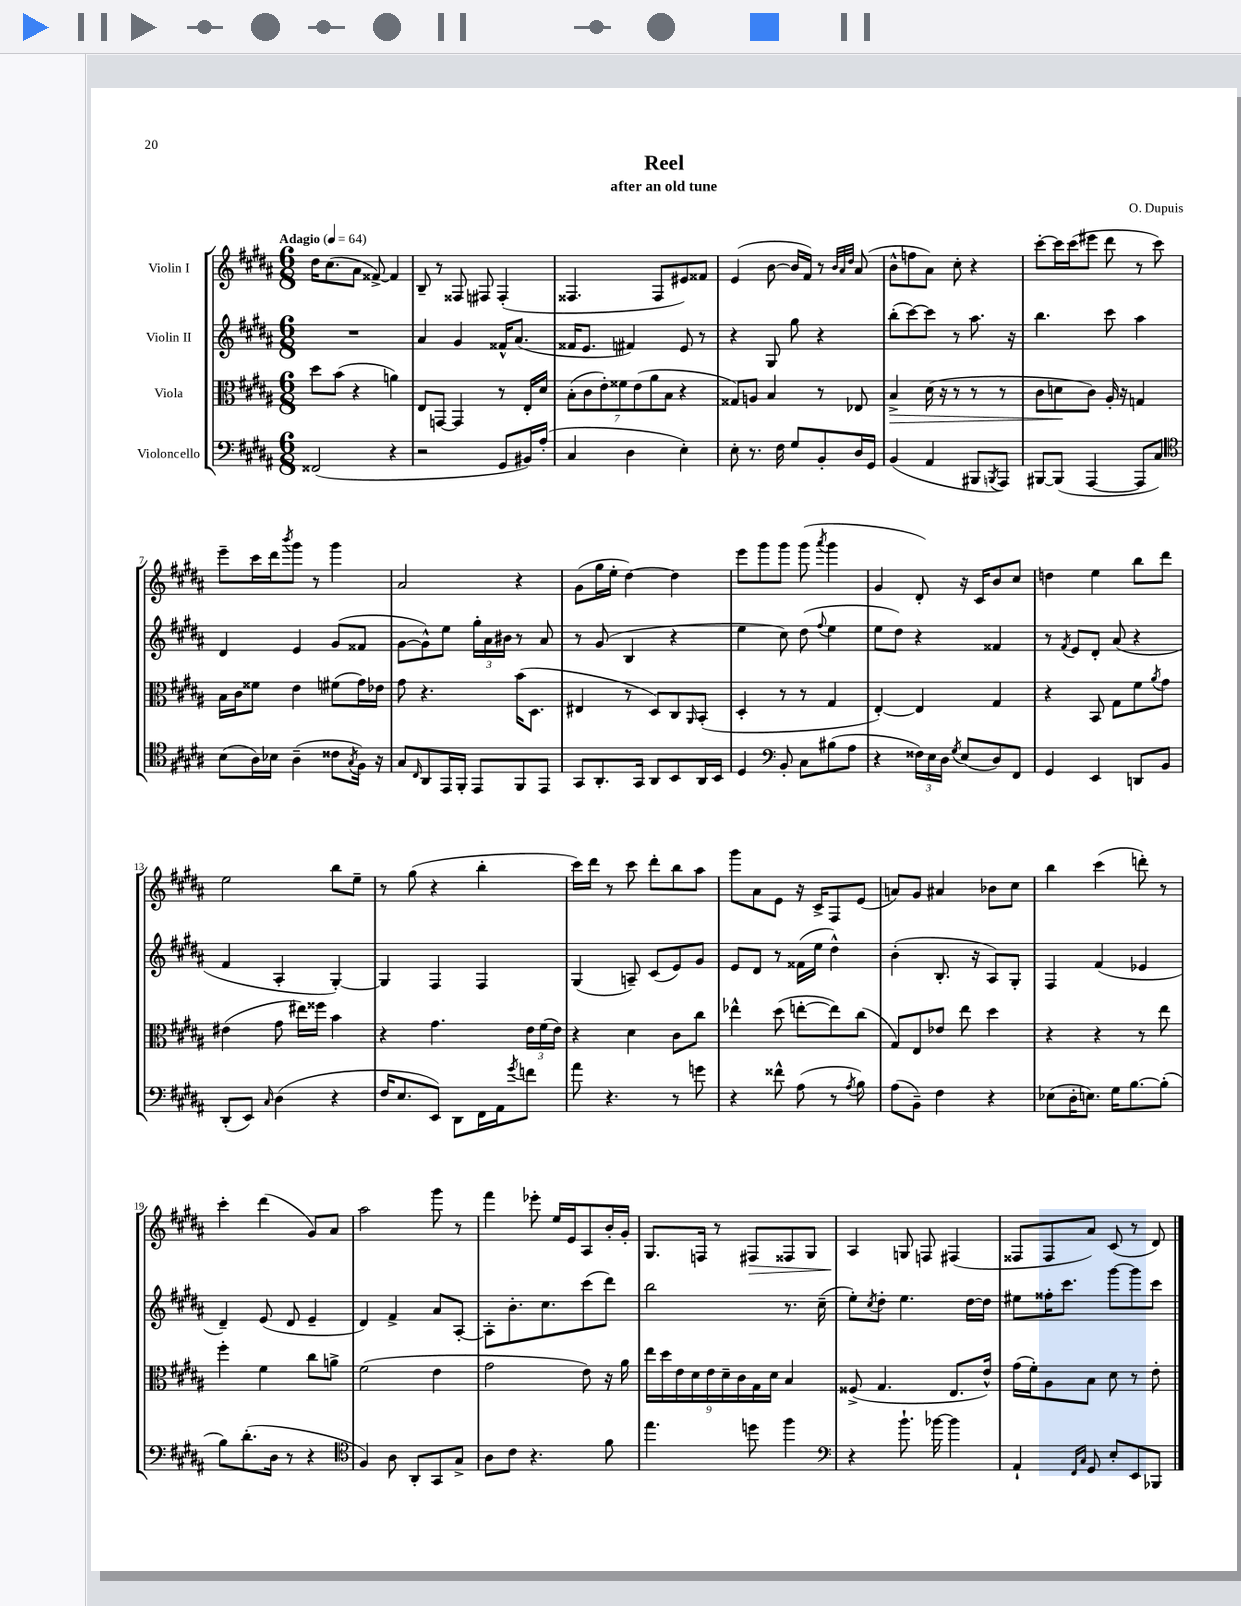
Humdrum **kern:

**kern	**kern	**kern	**kern
*staff4	*staff3	*staff2	*staff1
*clefF4	*clefC3	*clefG2	*clefG2
*k[f#c#g#d#a#]	*k[f#c#g#d#a#]	*k[f#c#g#d#a#]	*k[f#c#g#d#a#]
*M6/8	*M6/8	*M6/8	*M6/8
*MM64	*MM64	*MM64	*MM64
(2FF##	8dd#	2.r	16dd#
.	.	.	(8.cc#
.	(8b	.	.
.	4r	.	8a#
.	.	.	[8f##^)
4r	4a)	.	4f##]
=	=	=	=
2r	8E	4a#	8B~
.	[8GG	.	8r
.	4GG]	4g#	8F##
.	.	.	8F#
8GG#	8r	16f##^^	(4F#'
.	.	(8.a#	.
16BB#)	16E'	.	.
(16A#'	16d#	.	.
=	=	=	=
4C#	(14B'	16f##	4.F##
.	.	8.e	.
.	14c#	.	.
.	14e')	.	.
.	14f##	.	.
4D#	.	4f#)	.
.	(14e	.	.
.	14a#	.	.
.	.	.	8F##
.	14B	.	.
4E')	4r	8e	8e#)
.	.	8r	8f##
=	=	=	=
8E'	8G##)	4r	(4e
8.r	8A	.	.
.	4B	8G#	[8b
16F#	.	.	.
8G#	.	8gg#	16b]
.	.	.	16f#)
8BB'	8r	4r	8r
.	.	.	32qqb
.	.	.	32qqa#
.	.	.	32qqdd#
16D#	8E-	.	(8a#
16GG#	.	.	.
=	=	=	=
(4BB	4B^	(8bb'	8b^^
.	.	[8ccc#)	8ff
4AA#	(16d#	8ccc#]	8a#)
.	16r	.	.
.	8r	8r	8cc#'
8BBB#	8r	8.aa#	4r
8qBBB	.	.	.
8AAA#)	8r	.	.
.	.	16r	.
=	=	=	=
[8BBB#	8c#	4.bb	[8ccc#'
(8BBB#]	8d	.	16ccc#]
.	.	.	(16ccc#
[4AAA#	8c#)	.	8eee#
.	16A#'	8ccc#	8ddd#
.	16r	.	.
8AAA#]	4G	4aa#	8r
8C#)	.	.	8ccc#)
=	=	=	=
*clefC4	*	*	*
(8B	16B	4d#	8eee~
.	16c#	.	.
16A#)	8f##	.	16ccc#
16B-	.	.	16ddd#
.	.	.	8qbbb
(4A#~	4e	4e	8ggg#
.	.	.	8r
8c##	(8f#	(8g#	4ggg#
8qG#	.	.	.
16F#)	16g#)	8f##	.
16r	16e-	.	.
=	=	=	=
8G#	8g#	[8g#	2a#
16qqC#	.	.	.
8AA#	4.r	8g#^^])	.
16EE	.	8ee	.
16FF#'	.	.	.
8EE	.	24gg#'	.
.	.	24a#	.
.	.	24b#	.
8FF#	(16b	8r	4r
.	8.D#	.	.
8EE	.	8a#	.
=	=	=	=
8GG#	4E#	8r	(8g#
8.AA#'	.	(8g#	16gg#
.	.	.	16ee'
.	8r	4B	[4dd#)
16GG#	.	.	.
8AA#	8D#)	.	.
8BB	8C#	4r	4dd#]
.	16qqAA#	.	.
16AA#	(8BB'	.	.
16BB	.	.	.
=	=	=	=
4D#	4D#'	4ee	8eee
.	.	.	8ggg#
*clefF4	*	*	*
8BB'	8r	8cc#)	8ggg#
8C#	8r	(8dd#	(8ggg#
.	.	8qqff#	8qaaa#
(8B#	4G#	4ee	4ggg#
8A#	.	.	.
=	=	=	=
4r	[4E')	8ee	4g#
.	.	8dd#)	.
24F##)	4E]	4r	8d#')
24E	.	.	.
24D#	.	.	.
8qG#	.	.	.
(8E	.	.	16r
.	.	.	16c#
8D#)	4G#	4f##	8b
8FF#	.	.	8cc#
=	=	=	=
4GG#	4r	8r	4dd
.	.	8qf#	.
.	.	8e	.
4EE	8BB	8d#'	4ee
.	8G#	(8a#	.
8DD	8f#	4r	8bb
.	8qa#	.	.
8BB	8g#	.	8ddd#
=	=	=	=
(8DD#'	(4e#	4f#	2ee
8EE)	.	.	.
16qqC#	.	.	.
(4D#	8g#	4A#'	.
.	16ee#)	.	.
.	16ff##	.	.
4r	4b	[4G#')	8bb
.	.	.	8ee~
=	=	=	=
16F#	4r	4G#]	8r
8.E	.	.	.
.	.	.	(8gg#
8EE)	4.g#	4F#	4r
8DD#	.	.	.
16FF#	.	4F#	4bb'
16AA#	.	.	.
8qg#	.	.	.
8f	24e	.	.
.	(24f#	.	.
.	24e)	.	.
=	=	=	=
8a#	4r	(4G#	16ccc#)
.	.	.	16ddd#
4.r	.	.	8r
.	4d#	8A~)	8ccc#
.	.	(8c#	8ddd#'
8r	8c#	8e)	8bb
8g	8cc#	8g#	8aa#
=	=	=	=
4r	4ee-^^	8e	8ggg#
.	.	8d#	8a#
8f##^^	(8dd#	8r	8e
(8A#	[8ee'	(16f##	16r
.	.	16ee	16c#^
8r	8ee])	4dd#^^)	8F#
8qA#	.	.	.
8B)	(8cc#	.	(8e
=	=	=	=
(8A#	8G#)	(4b'	8a)
8BB~)	8E	.	8g#
4F#	8e-	8.B'	4a#
.	8ee	.	.
.	.	16r	.
4r	4dd#	8A#)	8b-
.	.	8G#'	8cc#
=	=	=	=
(8E-	4r	4F#	4bb
16D#'	.	.	.
8.E)	.	.	.
.	4r	(4f#	(4ccc#
16G#	.	.	.
[8.B	.	.	.
.	8r	4e-	8ddd')
(8B']	8ee	.	8r
=	=	=	=
8B)	4ff#'	4d#~)	4ccc#'
(8.d#'	.	.	.
.	4f#	(8e	(4ddd#
16D#	.	.	.
8r	.	8d#	.
4r	8cc#	4e~	8g#)
.	8a^	.	8a#
=	=	=	=
*clefC4	*	*	*
4F#)	(2f#	4d#)	2aa#
8A#	.	4f#^	.
8AA#'	.	.	.
8GG#	4e	8a#	8ggg#
8G#^	.	[8A#'	8r
=	=	=	=
8A#	2g#	8A#']	4fff#
8c#	.	8.b'	.
4.r	.	.	8eee-'
.	.	8.cc#	.
.	.	.	16ee
.	.	.	16e
.	8e)	(8ccc#	8A#
8f#	16r	8ddd#)	16b'
.	16a#	.	16g#'
=	=	=	=
4.ee	18ee	2bb	8.G#
.	18dd#	.	.
.	18e	.	.
.	18d#	.	.
.	.	.	16F
.	18e	.	.
.	.	.	8r
.	18d#~	.	.
.	18c#	.	.
8dd	.	.	8F#
.	18G#	.	.
.	18d#	.	.
4ff#	4B	8.r	8F##
.	.	.	8G#
.	.	(16cc#~	.
=	=	=	=
*clefF4	*	*	*
4r	(8F##^	8ee')	4A#
.	.	8qcc#	.
.	4.G#	8dd#'	.
8.b`	.	4.ee	8G
.	.	.	8F
[16b-	.	.	.
4b-]	8.E	.	(4F#
.	.	[16dd#	.
.	16e^^)	16dd#]	.
=	=	=	=
4AA#`	(16g#	8ee#	8F##
.	16f#')	.	.
.	8A#	16ff##'	8F##
.	.	8.ccc#	.
16qqFF#	.	.	.
16qqC#	.	.	.
8GG#	8B	.	8a#)
8E'	8d#	[8ggg#	(8c#
8EE	8r	8ggg#]	8r
8BBB-	8e'	8ccc#	8d#)
==	==	==	==
*-	*-	*-	*-
